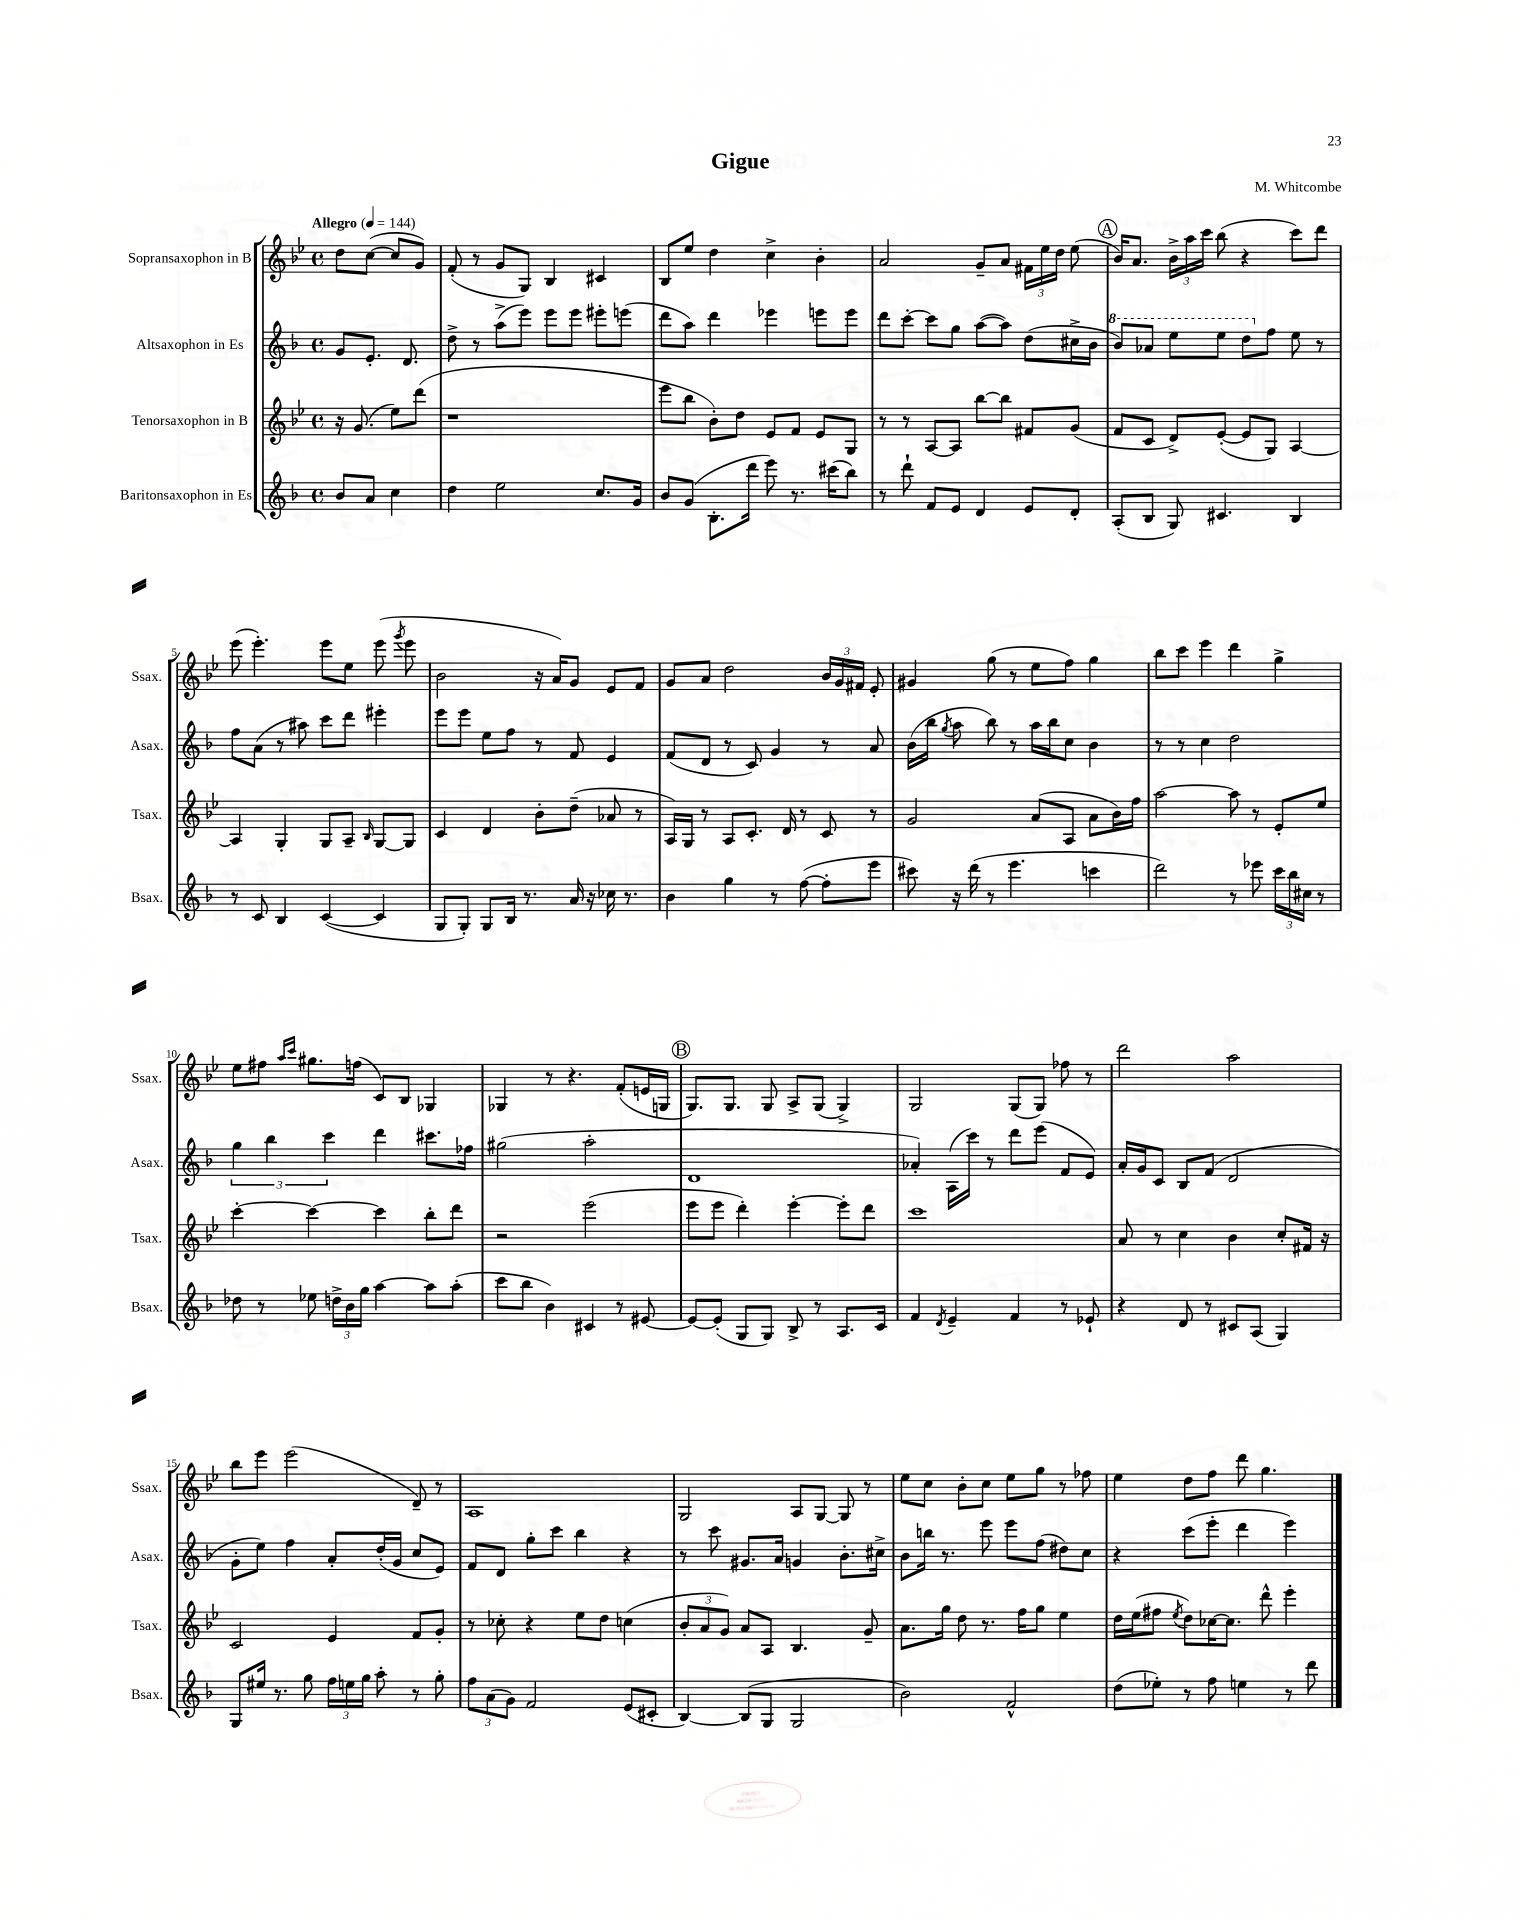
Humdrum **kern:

**kern	**kern	**kern	**kern
*staff4	*staff3	*staff2	*staff1
*clefG2	*clefG2	*clefG2	*clefG2
*k[b-]	*k[b-e-]	*k[b-]	*k[b-e-]
*M4/4	*M4/4	*M4/4	*M4/4
*met(c)	*met(c)	*met(c)	*met(c)
*MM144	*MM144	*MM144	*MM144
8b-	16r	8g	8dd
.	(8.g	.	.
8a	.	8.e'	([8cc
4cc	8ee-)	.	8cc]
.	.	8.d	.
.	(8ddd	.	8g)
=	=	=	=
4dd	1r	8dd^	(8f'
.	.	8r	8r
2ee	.	(8aa^	8g
.	.	8eee)	8G)
.	.	8eee	4B-
.	.	8eee	.
8.cc	.	8eee#'	4c#
.	.	(8eee	.
16g	.	.	.
=	=	=	=
8b-	8eee-	8ddd	8B-
(8g	8bb-	8aa)	8ee-
8.B-'	8b-')	4ddd	4dd
.	8dd	.	.
16ddd	.	.	.
8eee)	8e-	4eee-	4cc^
8.r	8f	.	.
.	8e-	8eee	4b-'
(16ccc#	.	.	.
8bb-)	8G	8eee	.
=	=	=	=
8r	8r	8ddd	2a
8ddd`	8r	[8ccc'	.
8f	[8A	8ccc]	.
8e	8A]	8gg	.
4d	[8bb-	([8aa	8g~
.	8bb-]	8aa])	8a
8e	8f#	(8dd	24f#
.	.	.	24ee-
.	.	.	24dd
8d'	(8g	16cc#^	(8ee-
.	.	16b-	.
=	=	=	=
(8A'	8f	8bb-)	16b-)
.	.	.	8.a
8B-	8c	8aa-	.
8G)	8d^)	8eee	24b-^
.	.	.	24aa
.	.	.	24ccc
4.c#	([8e-'	8eee	(8bb-
.	8e-]	8ddd	4r
.	8G)	8ff	.
4B-	[4A	8ee	8ccc)
.	.	8r	8ddd
=	=	=	=
8r	4A]	8ff	(8eee-
8c	.	(8a	4.eee-')
4B-	4G'	8r	.
.	.	8aa#)	.
([4c	8G	8ccc	8eee-
.	8A~	8ddd	8ee-
.	16qqB-	.	.
4c]	[8G	4eee#'	(8eee-
.	.	.	8qggg
.	8G]	.	8eee-
=	=	=	=
8G	4c	8eee	2b-
8G')	.	8eee	.
8G	4d	8ee	.
16B-	.	8ff	.
8.r	.	.	.
.	8b-'	8r	16r
.	.	.	16a)
16a	(8dd~	8f	8g
16r	.	.	.
16cc-	8a-	4e	8e-
8.r	.	.	.
.	8r	.	8f
=	=	=	=
4b-	16A)	(8f	8g
.	16G	.	.
.	8r	8d	8a
4gg	8A	8r	2dd
.	8.c'	8c)	.
8r	.	4g	.
.	16d	.	.
([8ff	8r	.	.
8ff']	8c	8r	24b-
.	.	.	24g
.	.	.	24f#
8eee	8r	8a	8e-'
=	=	=	=
8ccc#)	2g	(16b-	4g#
.	.	16bb-	.
.	.	8qgg	.
16r	.	8aa	.
(16ddd	.	.	.
8r	.	8bb-)	(8gg
4.eee	.	8r	8r
.	(8a	16aa	8ee-
.	.	16bb-	.
.	8A	8cc	8ff)
4ccc	8a	4b-	4gg
.	16b-)	.	.
.	16ff	.	.
=	=	=	=
2ddd)	[2aa	8r	8bb-
.	.	8r	8ccc
.	.	4cc	4eee-
8r	8aa]	2dd	4ddd
8eee-	8r	.	.
24ccc	8e-'	.	4gg^
24bb-	.	.	.
24cc#	.	.	.
8r	8ee-	.	.
=	=	=	=
8dd-	[4ccc'	6gg	8ee-
8r	.	.	8ff#
.	.	6bb-	.
.	.	.	16qqaa
.	.	.	16qqccc
8ee-	4ccc_	.	8.gg#
.	.	6ccc	.
24dd^	.	.	.
24b-	.	.	.
.	.	.	(16ff
24gg	.	.	.
[4aa	4ccc]	4ddd	8c)
.	.	.	8B-
8aa]	8bb-'	8.ccc#	4G-
(8aa'	8ddd	.	.
.	.	16ff-	.
=	=	=	=
8ccc	2r	(2gg#	4G-
8bb-	.	.	.
4b-)	.	.	8r
.	.	.	4.r
4c#	(2eee-	2aa'	.
8r	.	.	(8f'
[8e#	.	.	16e
.	.	.	16G
=	=	=	=
8e#_	8eee-	1d	8.G)
(8e#']	8eee-	.	.
.	.	.	8.G
8G	4ddd')	.	.
8G)	.	.	8G
8B-^	[4eee-'	.	8A^
8r	.	.	(8G
8.A	8eee-']	.	4G^)
.	8ddd	.	.
16c	.	.	.
=	=	=	=
4f	1ccc	4a-')	2G
8qd	.	.	.
4e~	.	(16A	.
.	.	16ccc)	.
.	.	8r	.
4f	.	8ddd	(8G
.	.	(8eee	8G)
8r	.	8f	8ff-
8e-`	.	8e)	8r
=	=	=	=
4r	8a	16a'	2ddd
.	.	16g	.
.	8r	8c	.
8d	4cc	8B-	.
8r	.	(8f	.
8c#	4b-	2d	2aa
(8A	.	.	.
4G)	8cc'	.	.
.	16f#	.	.
.	16r	.	.
=	=	=	=
8G	2c	8g'	8bb-
16ee#	.	8ee)	8eee-
8.r	.	.	.
.	.	4ff	(2eee-
8gg	.	.	.
24ff	4e-	8a'	.
24ee	.	.	.
24gg	.	.	.
8aa'	.	(16dd'	.
.	.	16g	.
8r	8f	8cc	8d~)
8gg'	8g'	8e)	8r
=	=	=	=
12ff	8r	8f	1A
(12a	.	.	.
.	8cc-'	8d	.
12g)	.	.	.
2f	4r	8gg'	.
.	.	8ccc	.
.	8ee-	4bb-	.
.	8dd	.	.
(8e	(4cc	4r	.
8c#'	.	.	.
=	=	=	=
[4B-)	12b-'	8r	2G
.	12a	.	.
.	.	8ccc	.
.	12g)	.	.
(8B-]	8a	8.g#	.
8G	8A	.	.
.	.	16a	.
2G	4.B-	4g	8A
.	.	.	[8G
.	.	8.b-'	8G]
.	8g~	.	8r
.	.	16cc#^	.
=	=	=	=
2b-)	8.a	8b-	8ee-
.	.	16bb	8cc
.	16gg	8.r	.
.	8dd	.	8b-'
.	8.r	8eee	8cc
2f^^	.	8eee	8ee-
.	16ff	.	.
.	8gg	(8ff	8gg
.	4ee-	8dd#)	8r
.	.	8cc	8ff-
=	=	=	=
(8dd	16dd	4r	4ee-
.	(16ee-	.	.
8ee-')	8ff#	.	.
.	8qee-	.	.
8r	8dd)	(8ccc	8dd
8ff	[16cc-	8eee'	8ff
.	8.cc-]	.	.
4ee	.	4ddd	8ddd
.	8ddd^^	.	4.gg
8r	4eee-'	4eee)	.
8ddd	.	.	.
==	==	==	==
*-	*-	*-	*-
